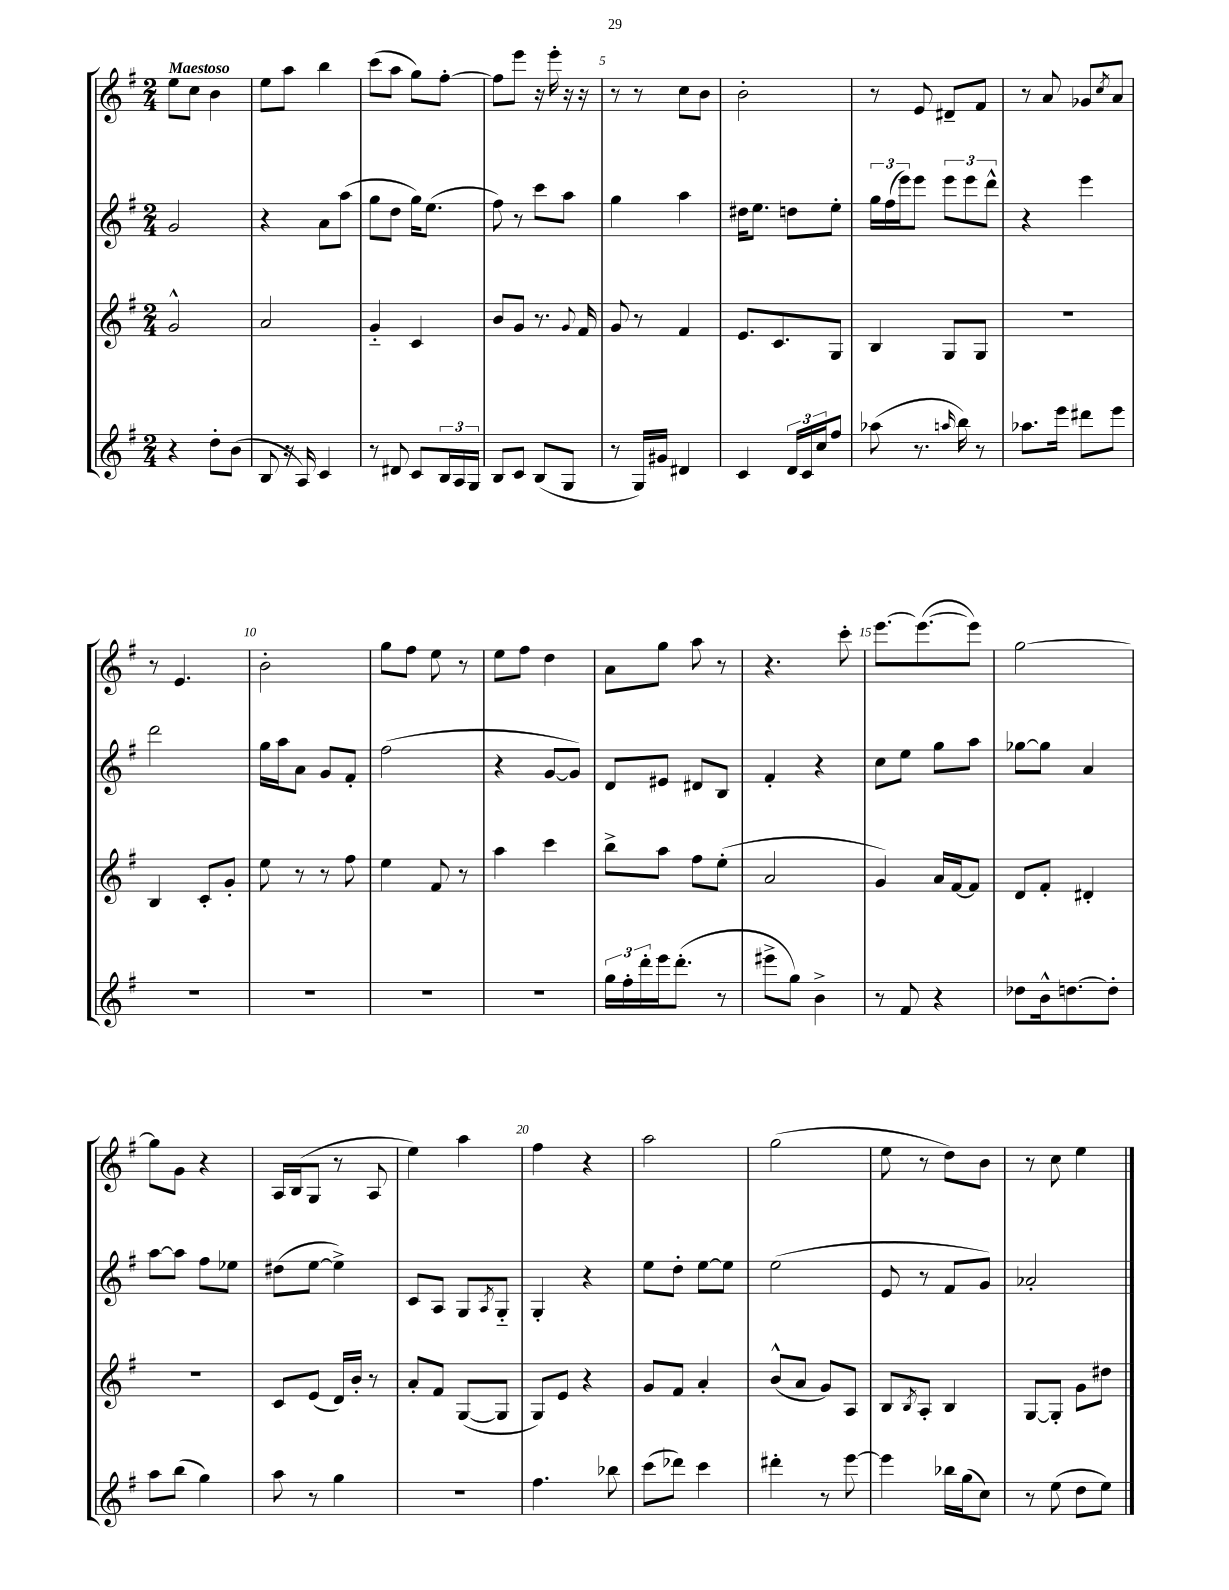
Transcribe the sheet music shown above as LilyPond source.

<<
\new StaffGroup <<
\new Staff = "s0" {
    \clef treble \key g \major \numericTimeSignature \time 2/4 \tempo "Maestoso"
    e''8 c''8 b'4 |
    e''8 a''8 b''4 |
    c'''8( a''8 g''8) fis''8~-. |
    fis''8 e'''8 r16 e'''16-. r16 r16 |
    r8 r8 c''8 b'8 |
    b'2-. |
    r8 e'8 dis'8-- fis'8 |
    r8 a'8 ges'8 \acciaccatura { c''8 } a'8 |
    r8 e'4. |
    b'2-. |
    g''8 fis''8 e''8 r8 |
    e''8 fis''8 d''4 |
    a'8 g''8 a''8 r8 |
    r4. c'''8-. |
    e'''8.~ e'''8.~( e'''8) |
    g''2~ |
    g''8 g'8 r4 |
    a16 b16( g8 r8 a8 |
    e''4) a''4 |
    fis''4 r4 |
    a''2 |
    g''2( |
    e''8 r8 d''8) b'8 |
    r8 c''8 e''4 \bar "|." |
}
\new Staff = "s1" {
    \clef treble \key g \major \numericTimeSignature \time 2/4
    g'2 |
    r4 a'8 a''8( |
    g''8 d''8 g''16) e''8.( |
    fis''8) r8 c'''8 a''8 |
    g''4 a''4 |
    dis''16 e''8. d''8 e''8-. |
    \tuplet 3/2 { g''16 fis''16( e'''16) } e'''8 \tuplet 3/2 { e'''8 e'''8 d'''8-^ } |
    r4 e'''4 |
    d'''2 |
    g''16 a''16 a'8 g'8 fis'8-. |
    fis''2( |
    r4 g'8~ g'8) |
    d'8 eis'8 dis'8 b8 |
    fis'4-. r4 |
    c''8 e''8 g''8 a''8 |
    ges''8~ ges''8 a'4 |
    a''8~ a''8 fis''8 ees''8 |
    dis''8( e''8~ e''4->) |
    c'8 a8 g8 \acciaccatura { a8 } g8-_ |
    g4-. r4 |
    e''8 d''8-. e''8~ e''8 |
    e''2( |
    e'8 r8 fis'8 g'8) |
    aes'2-. \bar "|." |
}
\new Staff = "s2" {
    \clef treble \key g \major \numericTimeSignature \time 2/4
    g'2-^ |
    a'2 |
    g'4-_ c'4 |
    b'8 g'8 r8. \appoggiatura { g'8 } fis'16 |
    g'8 r8 fis'4 |
    e'8. c'8. g8 |
    b4 g8 g8 |
    R2 |
    b4 c'8-. g'8-. |
    e''8 r8 r8 fis''8 |
    e''4 fis'8 r8 |
    a''4 c'''4 |
    b''8-> a''8 fis''8 e''8-.( |
    a'2 |
    g'4) a'16 fis'16~ fis'8 |
    d'8 fis'8-. dis'4-. |
    R2 |
    c'8 e'8( d'16) b'16-. r8 |
    a'8-. fis'8 g8~( g8 |
    g8) e'8 r4 |
    g'8 fis'8 a'4-. |
    b'8-^( a'8 g'8) a8 |
    b8 \acciaccatura { b8 } a8-. b4 |
    g8~ g8-. g'8 dis''8 \bar "|." |
}
\new Staff = "s3" {
    \clef treble \key g \major \numericTimeSignature \time 2/4
    r4 d''8-. b'8( |
    b8 r16 a16) c'4 |
    r8 dis'8 c'8 \tuplet 3/2 { b16 a16 g16 } |
    b8 c'8 b8( g8 |
    r8 g16) gis'16 dis'4 |
    c'4 \tuplet 3/2 { d'16 c'16 c''16 } fis''8 |
    aes''8( r8. \grace { a''16 } b''16) r8 |
    aes''8. e'''16 dis'''8 e'''8 |
    R2 |
    R2 |
    R2 |
    R2 |
    \tuplet 3/2 { g''16 fis''16-. d'''16-. } e'''16 d'''8.-.( r8 |
    eis'''8-> g''8) b'4-> |
    r8 fis'8 r4 |
    des''8 b'16-^ d''8.~ d''8-. |
    a''8 b''8( g''4) |
    a''8 r8 g''4 |
    R2 |
    fis''4. bes''8 |
    c'''8( des'''8) c'''4 |
    dis'''4-. r8 e'''8~ |
    e'''4 bes''16 g''16( c''8) |
    r8 e''8( d''8 e''8) \bar "|." |
}
>>
>>
\layout { \context { \Score \override BarNumber.break-visibility = ##(#f #t #t) barNumberVisibility = #(every-nth-bar-number-visible 5) } }
